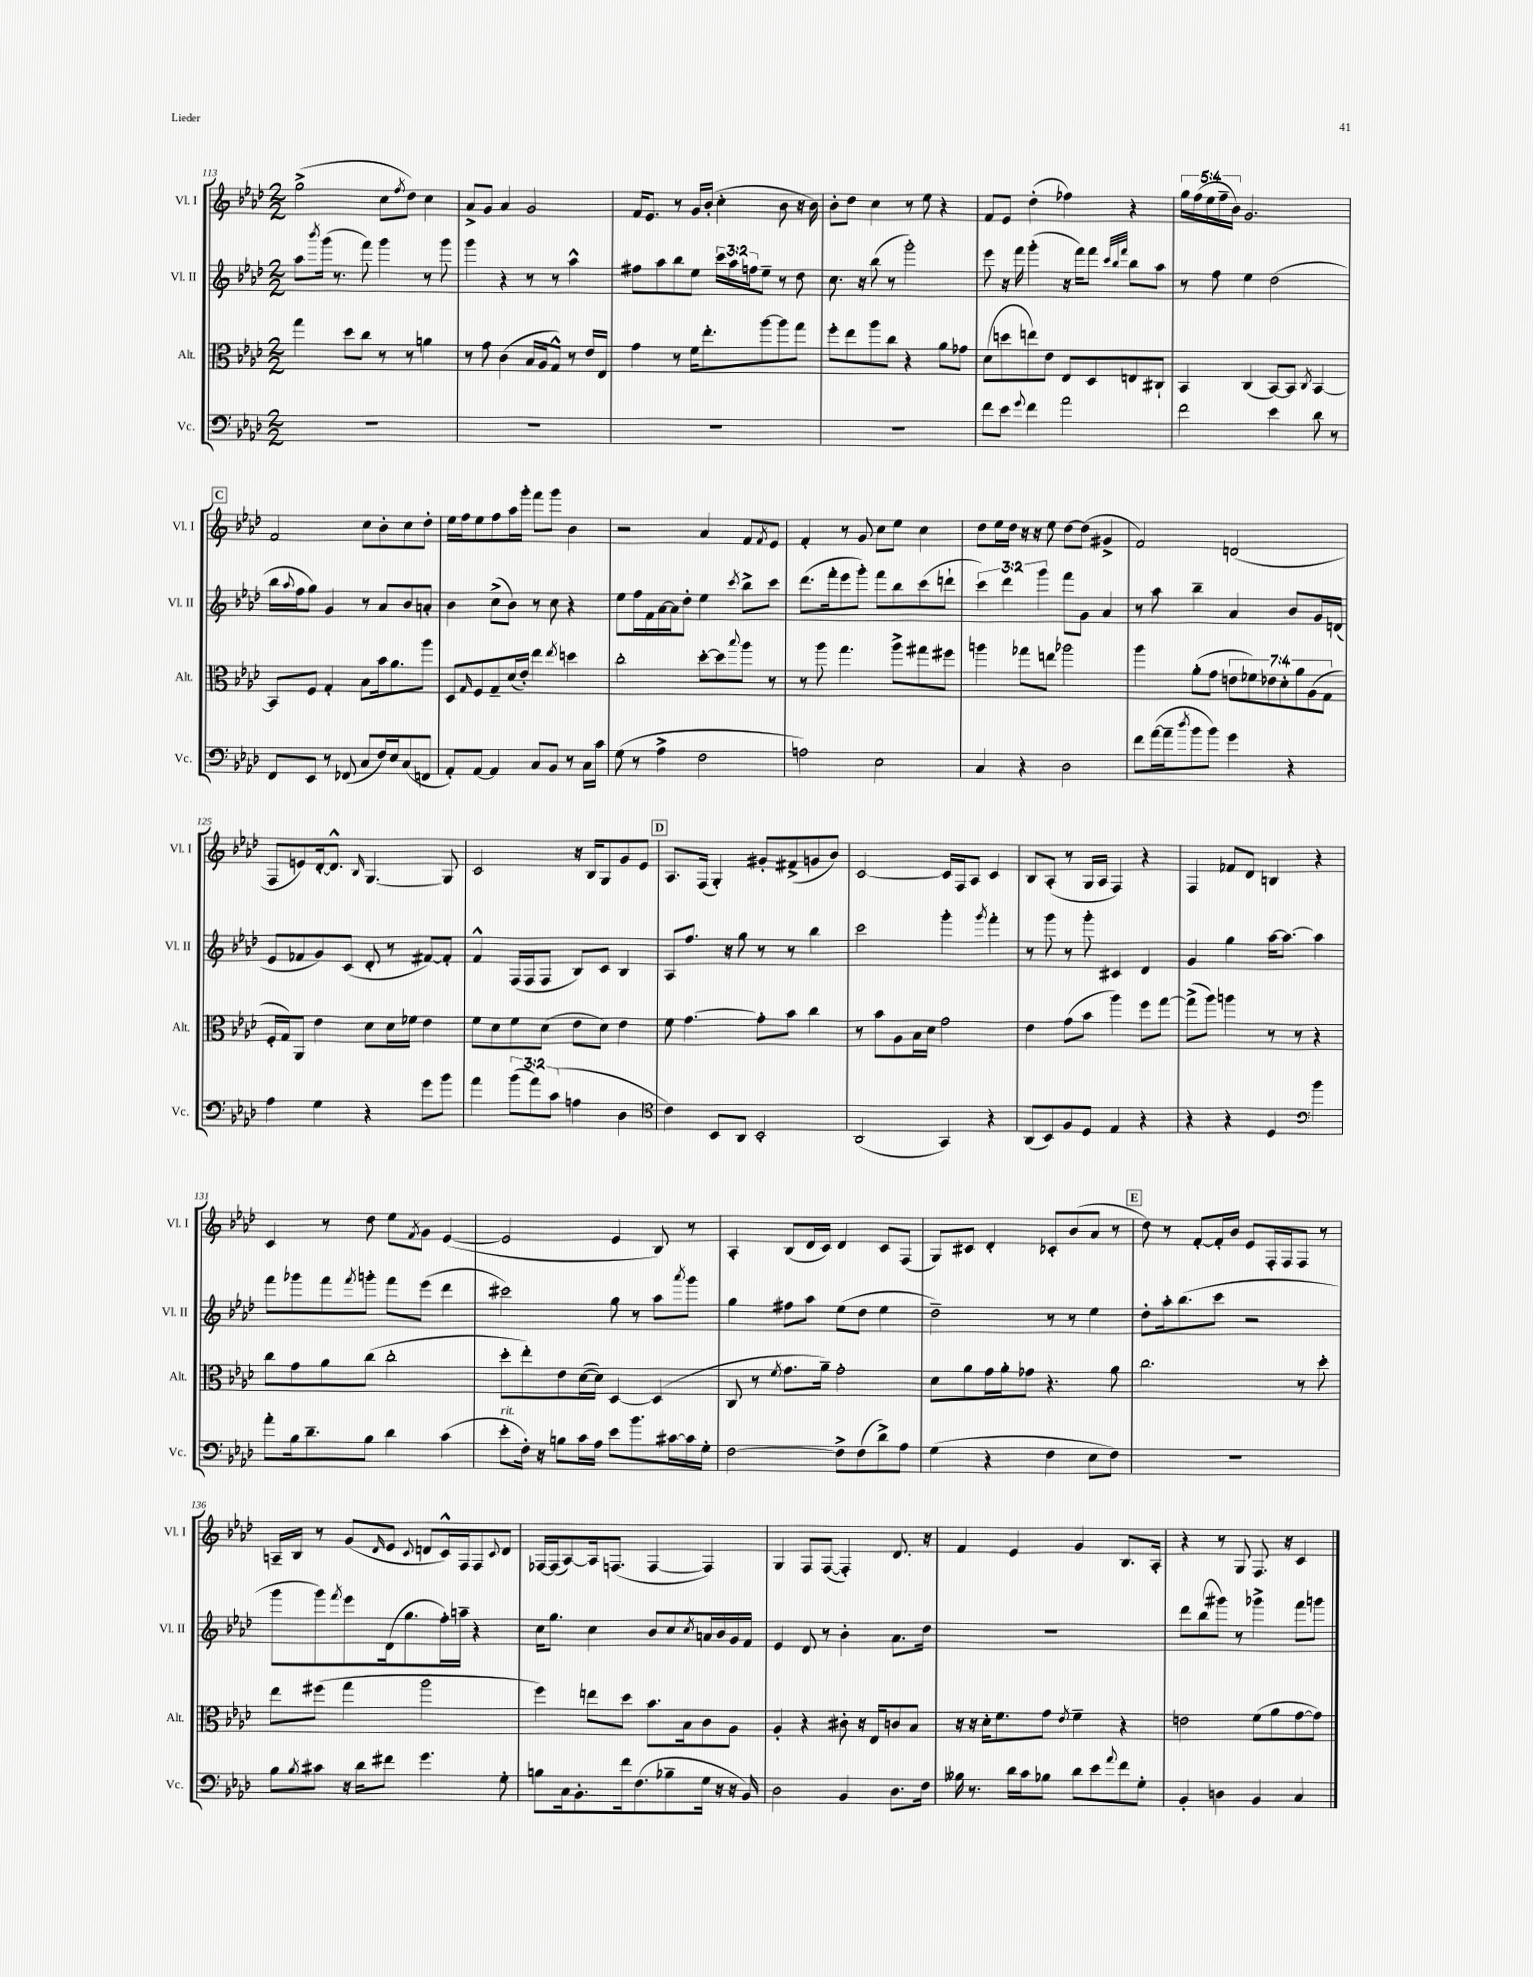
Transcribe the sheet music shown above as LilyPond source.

<<
\new StaffGroup <<
\new Staff = "s0" \with { instrumentName = "Vl. I" shortInstrumentName = "Vl. I" } {
    \clef treble \key aes \major \numericTimeSignature \time 2/2 \override Staff.TupletNumber.text = #tuplet-number::calc-fraction-text
    g''2->( c''8 \acciaccatura { f''8 } des''8) c''4 |
    aes'8-> g'8 aes'4 g'2 |
    f'16 ees'8. r8 g'16 bes'16-.( c''4-. bes'8 r16 bes'16) |
    bes'8-. des''8 c''4 r8 ees''8 r4 |
    f'8 ees'8 des''4-.( fes''4) r4 |
    \tuplet 5/4 { g''16 f''16( ees''16 f''16-- bes'16) } g'2. |
    \mark \markup { \box "C" } f'2 c''8 bes'8-. c''8 des''8-. |
    ees''16 f''16 ees''8 f''8 aes''16 g'''16-. f'''8 g'''8 bes'4 |
    r2 aes'4 f'8 \acciaccatura { f'8 } ees'8 |
    f'4-. r8 g'8 c''8 ees''8 c''4 |
    des''8 ees''16 des''16 r16 r16 ees''8 des''8~ des''8( gis'4-> |
    f'2) d'2( |
    f8 e'8) des'16~-. des'8.-^ \grace { bes16 } g4.~ g8 |
    c'2 r16 bes16 g8 g'8 ees'8 |
    \mark \markup { \box "D" } aes8. f16( g4-.) gis'8-. fis'8->( g'8 bes'8) |
    c'2~ c'16 f16 aes8 c'4 |
    bes8 aes8-.( r8 g16 aes16 f4) r4 |
    f4 fes'8 des'8 b4 r4 |
    c'4 r8 des''8 ees''8 \acciaccatura { f'8 } g'8 ees'4~( |
    ees'2 ees'4 bes8) r8 |
    aes4-. bes8( des'16 c'16) des'4 c'8 f8( |
    g8) cis'8 des'4-. ces'8-. bes'8( aes'8 r8 |
    \mark \markup { \box "E" } des''8) r8 f'8~-. f'16-. bes'16 ees'8 f16-. f16 f8 r8 |
    a16-- bes16 r8 g'8( \grace { des'16 } ees'8 \appoggiatura { c'8 } d'8 c'16-^) f16 f8 \appoggiatura { c'8 } d'8 |
    fes16~ fes16( aes8~) aes16 f8.( f4~ f4) |
    g4 f8 f8~( f4-.) des'8. r16 |
    f'4 ees'4 g'4 bes8. aes16-. |
    r4 r8 g8 f8. r16 c'4 \bar "|." |
}
\new Staff = "s1" \with { instrumentName = "Vl. II" shortInstrumentName = "Vl. II" } {
    \clef treble \key aes \major \numericTimeSignature \time 2/2 \override Staff.TupletNumber.text = #tuplet-number::calc-fraction-text
    aes''8 \acciaccatura { bes'''8 } g'''16( r8. f'''8) g'''4 r8 g'''8 |
    g'''4 r4 r8 r8 aes''4-^ |
    fis''8 aes''8 bes''8 ees''8 \tuplet 3/2 { c'''16 aes''16 f''16 } ees''8-- r8 des''8 |
    c''8. r16 bes''8( r8 g'''2-.) |
    ees'''8 r16 f'''16 g'''4-.( r16 f'''16) f'''8 \grace { c'''32 bes''32 f'''32 } bes''8 aes''8 |
    r8 f''8 ees''4 des''2( |
    \mark \markup { \box "C" } bes''16 \appoggiatura { aes''8 } f''16 g''8) g'4 r8 aes'8 bes'8 a'8-. |
    bes'4 c''8->( bes'8) r8 c''8 r4 |
    ees''8 f''16 f'16 aes'16~ aes'16 des''8-. ees''4 \acciaccatura { c'''8 } bes''8-> c'''8 |
    des'''8.( f'''16-. ees'''8 g'''8-.) f'''8 bes''8 c'''8( d'''8-! |
    \tuplet 3/2 { c'''4) des'''4 g'''4 } f'''8 g'8 aes'4 |
    r8 aes''8 bes''4-- aes'4 bes'8 g'16 d'16( |
    ees'8 fes'8 g'8) c'8( des'8-. r8 fis'8~) fis'8-. |
    f'4-^ f16( f16 f8 bes8) c'8 bes4 |
    \mark \markup { \box "D" } aes8 f''8. r16 g''8 r8 r8 bes''4 |
    c'''2 g'''4-. \acciaccatura { g'''8 } f'''4-. |
    r8 g'''8 r8 g'''8-. cis'4 des'4 |
    g'4 g''4 aes''16~ aes''8.~ aes''4 |
    f'''8 ges'''8 f'''8 \acciaccatura { f'''8 } g'''8-. f'''8 ees'''8( des'''4 |
    cis'''2) g''8 r8 aes''8 \acciaccatura { aes'''8 } g'''8 |
    g''4 fis''8 aes''8 ees''8( des''8 ees''4 |
    des''2--) r8 r8 ees''4 |
    \mark \markup { \box "E" } des''8-. aes''16-. bes''8.( c'''8 r2 |
    g'''8 g'''8) \acciaccatura { f'''8 } ees'''8 des'16( g''8. f''16-.) a''16-- r4 |
    c''16 g''8. c''4 bes'8 c''8 \acciaccatura { c''8 } a'16 bes'16 g'16 f'16 |
    ees'4 des'8 r8 bes'4-. aes'8. des''16 |
    R1 |
    des'''8 bes''8( gis'''8) r8 ges'''4-> f'''8 g'''8 \bar "|." |
}
\new Staff = "s2" \with { instrumentName = "Alt." shortInstrumentName = "Alt." } {
    \clef alto \key aes \major \numericTimeSignature \time 2/2 \override Staff.TupletNumber.text = #tuplet-number::calc-fraction-text
    g''4 des''8 c''8 r8 r8 a'4 |
    r8 g'8 c'4( bes16 aes16 g8-^) r8 ees'16 ees16 |
    g'4 r8 f'16 ees''8.-. aes''8~ aes''8 g''8 |
    f''8-. ees''8 aes''8 c''8 r4 aes'8 ges'8 |
    des'8( d''8 e''8) ees'8 ees8 des8 e8 cis8-! |
    bes,4 c4( bes,8~) bes,8 \acciaccatura { c8 } bes,4~ |
    \mark \markup { \box "C" } bes,8 f8 g4-. bes8 bes'16 aes'8. aes''8 |
    des8 \grace { g16 } f8 g8-- des'16( ees'16-.) ees''4 \acciaccatura { ees''8 } d''4 |
    c''2-. des''8~-. des''8 \appoggiatura { bes''8 } aes''8 r8 |
    r8 aes''8 g''4. aes''8-> gis''8 fis''8 |
    a''4 ges''8 e''8 aes''2 |
    aes''4 aes'8-.( g'8 \tuplet 7/4 { e'8 fes'8) ees'8 des'8-. aes'8 aes8( g8 } |
    f16-. g16) aes,8 ees'4 des'8 des'16 fes'16 ees'4 |
    f'8 des'8 f'8 des'8( ees'8 des'8) ees'4 |
    \mark \markup { \box "D" } f'8 g'4.~ g'8-. bes'8 c''4 |
    r8 bes'8 aes8 bes16 des'16 g'2 |
    ees'4 g'8( bes'8 aes''4) f''8 g''8~ |
    g''8->( aes''8) a''4 r8 r8 r4 |
    c''8 g'8 aes'8 c''8( c''2-. |
    des''8-. ees''8-.) ees'8 des'16~( des'16) des4~ des4( |
    c8 r8 \acciaccatura { f'8 } g'8. aes'16--) g'2-. |
    des'8 aes'8 g'16 aes'16-. ges'8 r4. aes'8 |
    \mark \markup { \box "E" } c''2. r8 des''8-. |
    ees''8 fis''8( g''4 aes''2 |
    f''4) e''8 des''8 bes'8. bes16 c'8 aes8 |
    aes4-. r4 cis'8-. r16 ees16 c'8 bes8 |
    r16 r16 des'16-. f'8. g'8 \acciaccatura { ees'8 } f'4-- r4 |
    e'2 f'8( aes'8 g'8~ g'8) \bar "|." |
}
\new Staff = "s3" \with { instrumentName = "Vc." shortInstrumentName = "Vc." } {
    \clef bass \key aes \major \numericTimeSignature \time 2/2 \override Staff.TupletNumber.text = #tuplet-number::calc-fraction-text
    R1 |
    R1 |
    R1 |
    R1 |
    f'8 ees'8 \appoggiatura { g'8 } f'4 aes'2 |
    f'2 ees'4 des'8 r8 |
    \mark \markup { \box "C" } f,8 ees,8 r8 fes,8( c8 f16) ees16 c8( f,8 |
    aes,8-.) aes,8~ aes,4 c8 bes,8 r8 c16 c'16 |
    g8( r8 aes4-> f2 |
    a2) ees2 |
    c4 r4 des2 |
    f'8 aes'16~( aes'16-- \acciaccatura { des''8 } bes'8 bes'8) g'4 r4 |
    aes4 g4 r4 g'8 bes'8 |
    aes'4 \tuplet 3/2 { bes'8( aes'8) c'8( } a4 des4 |
    \mark \markup { \box "D" } \clef tenor c'4) bes,8 aes,8 bes,2-. |
    aes,2( g,4) r4 |
    aes,8( bes,8) f8 des8 ees4 r4 |
    r4 r4 des4 \clef bass bes'4 |
    aes'8-. bes16 des'8.-- bes8 des'4 c'4( |
    ees'8-.^\markup { \italic "rit." } f16-.) r16 b8 c'16 aes16 ees'8 bes'8. cis'16~ cis'16 g16-. |
    f2~ f8-> f8( des'8->) aes8 |
    g4( r4 f4 ees8 f8) |
    \mark \markup { \box "E" } R1 |
    bes8 \acciaccatura { bes8 } cis'8 r16 des'16 fis'8 g'4. g8-. |
    b8 c16 bes,8.-. f'16 f8.( bes8-- g16 r16 r16 bes,16) |
    des2 bes,4 des8. f16 |
    beses16 r8. des'16 c'16 bes8 des'8 ees'8 \appoggiatura { aes'8 } f'8 g8-. |
    bes,4-. d4 bes,4 c4 \bar "|." |
}
>>
>>
\layout { \context { \Score currentBarNumber = #113 } }
